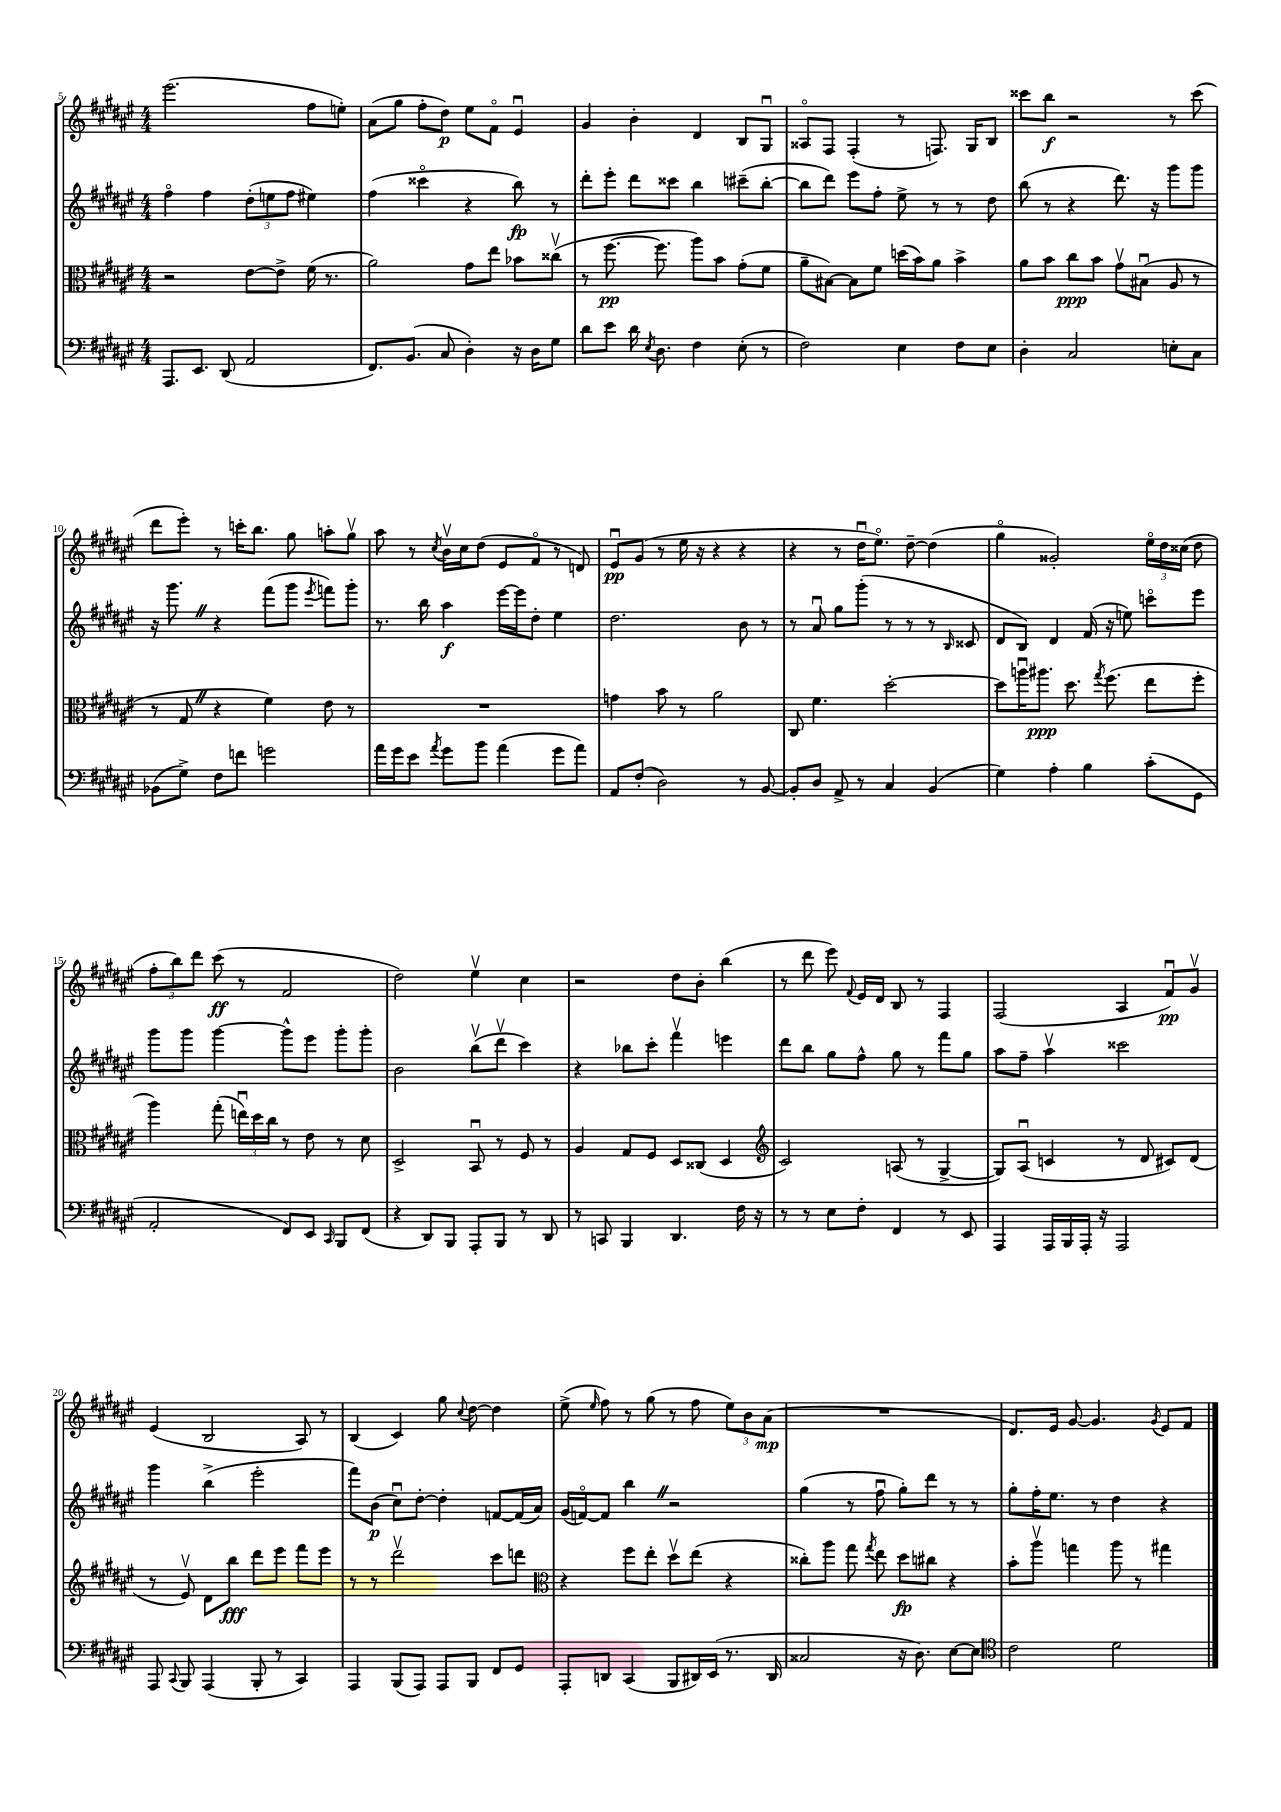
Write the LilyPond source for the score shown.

<<
\new StaffGroup <<
\new Staff = "s0" {
    \clef treble \key fis \major \numericTimeSignature \time 4/4
    \autoBeamOff eis'''2.( fis''8[ e''8]-.) |
    ais'8[( gis''8] fis''8[-. dis''8]\p) eis''8[ fis'8]\flageolet eis'4\downbow |
    gis'4 b'4-. dis'4 b8[ gis8]\downbow |
    aisis8[\flageolet fis8] fis4-.( r8 f8.) gis16[ b8] |
    cisis'''8[ b''8]\f r2 r8 cisis'''8( |
    dis'''8[ eis'''8]-.) r8 c'''16[-. b''8.] gis''8 a''8[-. gis''8]\upbow |
    ais''8 r8 \acciaccatura { cis''8 } b'16[\upbow cis''16 dis''8]( eis'8[ fis'8]\flageolet r8 d'8) |
    eis'8[\downbow\pp gis'8]( r8 eis''16 r16 r4 r4 |
    r4 r8 dis''16[\downbow eis''8.]\flageolet) dis''8~-- dis''4( |
    gis''4\flageolet gisis'2-.) \tuplet 3/2 { eis''16[\flageolet dis''16 cisis''16]( } dis''8 |
    \tuplet 3/2 { fis''8[-. b''8) dis'''8] } cis'''8\ff( r8 fis'2 |
    dis''2) eis''4\upbow cis''4 |
    r2 dis''8[ b'8]-. b''4( |
    r8 dis'''8 eis'''8) \appoggiatura { fis'8 } eis'16[ dis'16] b8 r8 fis4 |
    fis2( ais4 fis'8[\downbow\pp) gis'8]\upbow |
    eis'4( b2 ais8) r8 |
    b4( cis'4) gis''8 \appoggiatura { cis''8 } dis''8~ dis''4 |
    eis''8->( \grace { eis''16 } fis''8) r8 gis''8( r8 fis''8 \tuplet 3/2 { eis''8[) b'8 ais'8]\mp( } |
    R1 |
    dis'8.[) eis'16] gis'8~ gis'4. \acciaccatura { gis'8 } eis'8[ fis'8] \bar "|." |
}
\new Staff = "s1" {
    \clef treble \key fis \major \numericTimeSignature \time 4/4
    \autoBeamOff fis''4\flageolet fis''4 \tuplet 3/2 { dis''8[-.( e''8 fis''8] } eis''4) |
    fis''4( cisis'''4\flageolet r4 b''8\fp) r8 |
    dis'''8[-. eis'''8]-. dis'''8[ cisis'''8] b''4 cis'''8[--( b''8]~-. |
    b''8[ dis'''8]) eis'''8[ fis''8]-. eis''8-> r8 r8 dis''8 |
    b''8( r8 r4 dis'''8.) r16 gis'''8[ gis'''8] |
    r16 gis'''8. \once \override BreathingSign.text = \markup { \musicglyph "scripts.caesura.straight" } \breathe r4 fis'''8[( gis'''8] \acciaccatura { eis'''8 } f'''8[) gis'''8]-. |
    r8. b''16 ais''4\f eis'''16[~ eis'''16 dis''8]-. eis''4 |
    dis''2. b'8 r8 |
    r8 ais'8\downbow gis''8[ gis'''8]-.( r8 r8 r8 \grace { b16 } cisis'8 |
    dis'8[ b8]) dis'4 fis'16( r16 e''8) c'''8[\flageolet eis'''8] |
    gis'''8[ gis'''8] gis'''4~ gis'''8[-^ eis'''8] gis'''8[-. gis'''8]-. |
    b'2 b''8[\upbow( dis'''8]\upbow cis'''4) |
    r4 bes''8[ cis'''8]-. fis'''4\upbow e'''4 |
    dis'''8[ b''8] gis''8[ fis''8]-^ gis''8 r8 fis'''8[ gis''8] |
    ais''8[ fis''8]-- ais''4\upbow cisis'''2 |
    gis'''4 b''4->( eis'''2-. |
    fis'''8[) b'8]\p( cis''8[\downbow) dis''8]~-. dis''4-. f'8[~ f'16( ais'16]) |
    gis'16[( f'16~\flageolet) f'8] b''4 \once \override BreathingSign.text = \markup { \musicglyph "scripts.caesura.straight" } \breathe r2 |
    gis''4( r8 fis''8\downbow gis''8[-.) dis'''8] r8 r8 |
    gis''8[-. fis''16-. eis''8.] r8 dis''4 r4 \bar "|." |
}
\new Staff = "s2" {
    \clef alto \key fis \major \numericTimeSignature \time 4/4
    \autoBeamOff r2 eis'8[~ eis'8]-> fis'16( r8. |
    ais'2) gis'8[ eis''8] bes'8[ cisis''8]\upbow( |
    r8 fis''8.~\pp fis''8. ais''8[) b'8] gis'8[-.( fis'8] |
    ais'8[-- bis8]~) bis8[ fis'8] d''16[( b'16) ais'8] b'4-> |
    ais'8[ b'8] cis''8[\ppp b'8] gis'8[\upbow bis8]\downbow( ais8 r8 |
    r8 gis8 \once \override BreathingSign.text = \markup { \musicglyph "scripts.caesura.straight" } \breathe r4 fis'4) eis'8 r8 |
    R1 |
    g'4 b'8 r8 ais'2 |
    cis8 fis'4. dis''2~-. |
    dis''8[ a''16\downbow ais''8.]\ppp dis''8. \acciaccatura { gis''8 } fis''8.( eis''8[ fis''8]-. |
    ais''4) gis''8-.( \tuplet 3/2 { e''16[\downbow) dis''16 cis''16] } r8 eis'8 r8 dis'8 |
    dis2-> b,8\downbow r8 fis8 r8 |
    ais4 gis8[ fis8] dis8[ cisis8]( dis4 |
    \clef treble cis'2) a8( r8 gis4~-> |
    gis8[) ais8]\downbow( c'4 r8 dis'8 cis'8[) dis'8]( |
    r8 eis'8\upbow) dis'8[ b''8]\fff dis'''8[ eis'''8] fis'''8[ eis'''8] |
    r8 r8 dis'''2\upbow cis'''8[ d'''8] |
    \clef alto r4 fis''8[ eis''8]-. dis''8[\upbow eis''8]( r4 |
    cisis''8[-.) ais''8] gis''8 \acciaccatura { gis''8 } eis''8 dis''8[\fp cis''8] r4 |
    b'8[-. ais''8]\upbow g''4 ais''8 r8 gis''4 \bar "|." |
}
\new Staff = "s3" {
    \clef bass \key fis \major \numericTimeSignature \time 4/4
    \autoBeamOff ais,,8.[ eis,8.] dis,8( ais,2 |
    fis,8.[) b,8.]( cis8 dis4-.) r16 dis16[ gis8] |
    dis'8[ eis'8] dis'16 \acciaccatura { eis8 } dis8. fis4 eis8-.( r8 |
    fis2) eis4 fis8[ eis8] |
    dis4-. cis2 e8[-. cis8] |
    bes,8[( gis8]->) fis8[ f'8] g'2 |
    ais'16[ gis'16 eis'8] \acciaccatura { ais'8 } gis'8[ b'8] ais'4( gis'8[ ais'8]) |
    ais,8[ fis8]-.( dis2) r8 b,8~ |
    b,8[-. dis8] ais,8-> r8 cis4 b,4( |
    gis4) ais4-. b4 cis'8[-.( gis,8] |
    ais,2-. fis,8[) eis,8] \grace { cis,16 } b,,8[ fis,8]( |
    r4 dis,8[) b,,8] ais,,8[-. b,,8] r8 dis,8 |
    r8 c,8 b,,4 dis,4. fis16 r16 |
    r8 r8 eis8[ fis8]-. fis,4 r8 eis,8 |
    ais,,4 ais,,16[ b,,16 ais,,16]-. r16 ais,,2 |
    ais,,8 \appoggiatura { cis,8 } b,,8 ais,,4( b,,8-. r8 cis,4) |
    ais,,4 b,,8[( ais,,8]) ais,,8[ b,,8] fis,8[ gis,8] |
    ais,,8[-. d,8] cis,4( b,,8[ dis,16) eis,16]( r8. dis,16 |
    cisis2 r16 dis8.) eis8[~ eis8] |
    \clef tenor cis'2 dis'2 \bar "|." |
}
>>
>>
\layout { \context { \Score currentBarNumber = #5 } }
